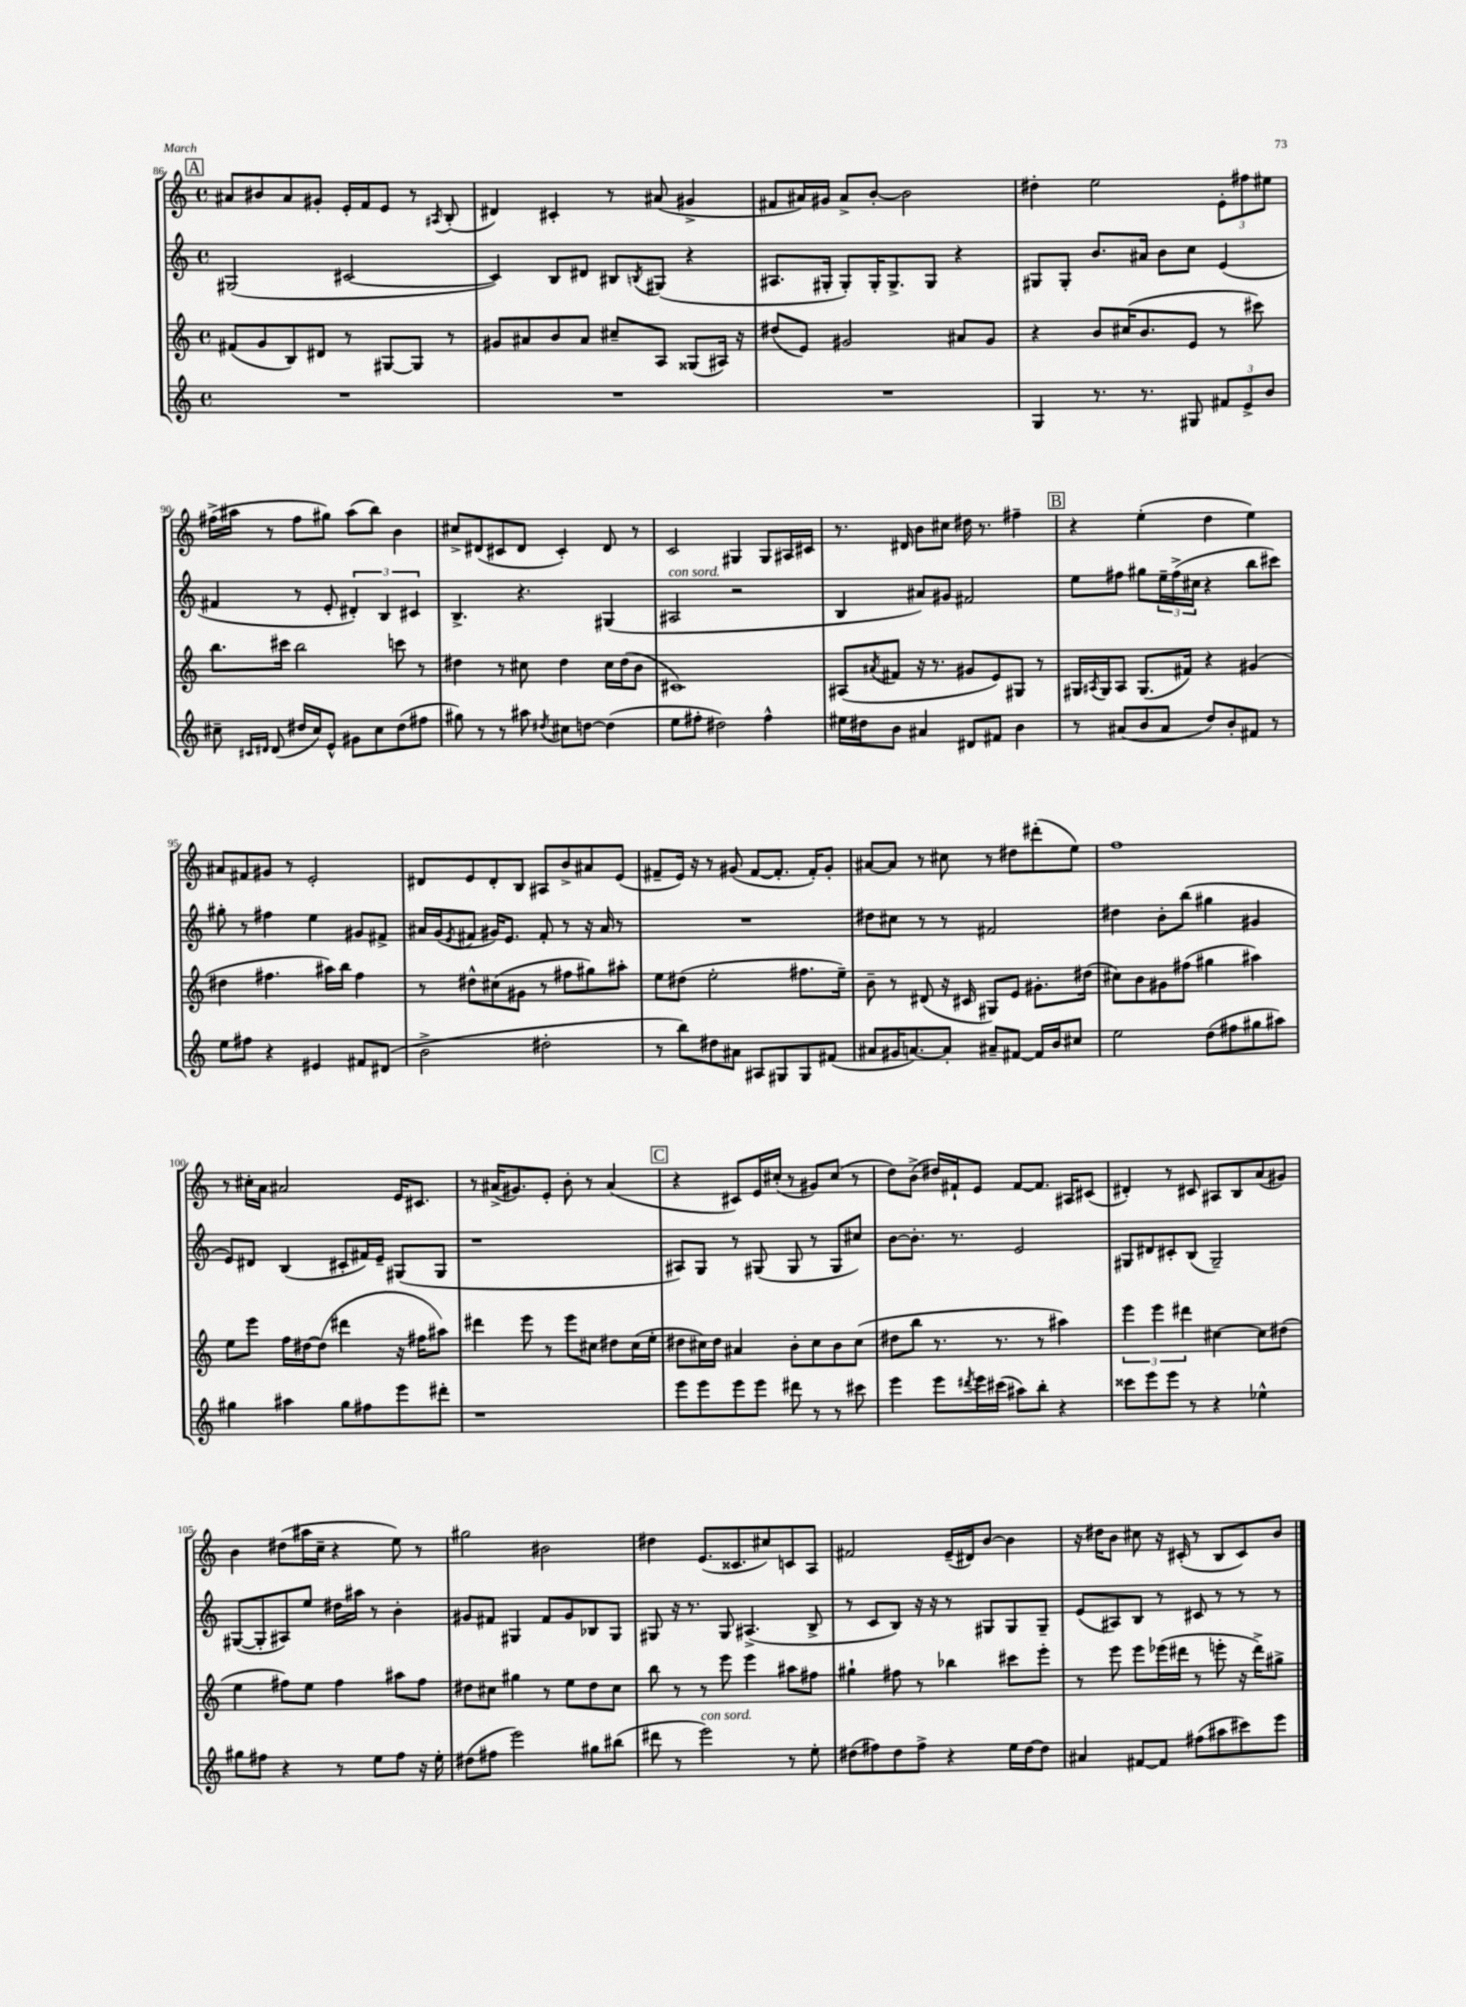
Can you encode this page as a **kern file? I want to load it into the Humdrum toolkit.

**kern	**kern	**kern	**kern
*staff4	*staff3	*staff2	*staff1
*clefG2	*clefG2	*clefG2	*clefG2
*k[]	*k[]	*k[]	*k[]
*M4/4	*M4/4	*M4/4	*M4/4
*met(c)	*met(c)	*met(c)	*met(c)
1r	(8f#	(2G#	8a#
.	8g	.	8b#
.	8B)	.	8a#
.	8d#	.	8g#'
.	8r	[2c#	16e'
.	.	.	16f
.	[8G#	.	8e
.	8G#]	.	8r
.	.	.	8qA#
.	8r	.	(8B'
=	=	=	=
1r	8g#	4c#])	4d#)
.	8a#	.	.
.	8b	8B	4c#'
.	8a#	8d#	.
.	8cc#~	8B#	8r
.	.	8qB	.
.	8A	(8G#	(8a#
.	(8G##	4r	4g#^
.	16A#)	.	.
.	16r	.	.
=	=	=	=
1r	(8dd#	8.A#	8f#
.	8e)	.	16a#)
.	.	16G#'	16g#
.	2g#	8G#')	8a#^
.	.	16G#'	[8b'
.	.	8.G#^	.
.	.	.	2b]
.	.	8G#	.
.	8a#	4r	.
.	8g#	.	.
=	=	=	=
4G	4r	8G#	4dd#'
.	.	8G#'	.
8.r	8b	8.b	2ee
.	(16cc#	.	.
8.r	8.b	16a#	.
.	.	8b	.
8G#	8e	8cc	.
12f#	8r	(4e	12e'
12e^	.	.	12ff#
.	8ccc#)	.	.
12b	.	.	12ee#
=	=	=	=
8cc#~	8.bb	4f#	(16ff#^
.	.	.	16aa#
16qqc#	.	.	.
16qqd#	.	.	.
(8d#	.	.	8r
.	16ccc#	.	.
16dd#	2bb	8r	8ff#
16cc#)	.	.	.
8e^^	.	8e'	8gg#)
8g#	.	6d#')	(8aa#
8cc#	.	.	8bb)
.	.	6B	.
(8dd#	8ccc	.	4b
.	.	6c#	.
8ff#	8r	.	.
=	=	=	=
8gg#)	4dd#	4.B^	8cc#^
8r	.	.	(8d#
8r	8r	.	8c#
8aa#	8cc#	4.r	8d#
8qdd#	.	.	.
8cc#	4dd#	.	4c#')
[8dd	.	.	.
(4dd]	16cc#	(4G#	8d#
.	(16dd#	.	.
.	8b	.	8r
=	=	=	=
8ee	1c#)	2A#	2c
8ff#'	.	.	.
2dd#)	.	.	.
.	.	2r	4G#
4ff#^^	.	.	8G#
.	.	.	16A#
.	.	.	16c#
=	=	=	=
16ee#	(8A#	4B	8.r
16dd#	.	.	.
.	8qa#	.	.
8b	8f#	.	.
.	.	.	16d#
4a#	16r	8a#)	8b
.	8.r	.	.
.	.	8g#	8cc#
8d#	8g#	2f#	16dd#
.	.	.	8.r
8f#	8e)	.	.
4b	8G#	.	4ff#~
.	8r	.	.
=	=	=	=
8r	16G#	8ee	4r
.	8qA#	.	.
.	16G#	.	.
(8a#	8A#	8ff#	.
8b	(8.G#	8gg#	(4ee'
8a#	.	24ee~	.
.	.	(24ff#^	.
.	16f#)	.	.
.	.	24cc#	.
8dd)	4r	4r	4dd
8b'	.	.	.
8f#	(4g#	8bb	4ee)
8r	.	8ccc#)	.
=	=	=	=
8ee	4dd#	8gg#'	8a#
8ff#	.	8r	8f#
4r	4.ff#	4ff#	8g#
.	.	.	8r
4e#	.	4ee	2e'
.	16aa#)	.	.
.	16bb	.	.
8f#	4ff#	8g#	.
(8d#	.	8f#^	.
=	=	=	=
2b^	8r	16a#	8d#
.	.	(16g	.
.	.	8qe	.
.	8dd#^^	8f#	8e
.	(8cc#	16g#)	8d#'
.	.	8.e	.
.	8g#	.	8B
2dd#'	8r	8f#'	8A#
.	8ff#	8r	8b^
.	8gg#)	16r	8a#
.	.	16a#	.
.	8aa#'	8r	(8e
=	=	=	=
8r	8ee	1r	8f#~
8bb)	(8dd#	.	16e)
.	.	.	16r
8dd#	2ee'	.	8r
8a#	.	.	(8g#
8A#	.	.	[8f#
8G#	.	.	8.f#']
8G#	8.ff#	.	.
.	.	.	16f#')
(8f#	.	.	8g#'
.	16ee~)	.	.
=	=	=	=
8a#	8b~	8dd#	[8a#
16g#	8r	8cc#	8a#]
[8.a)	.	.	.
.	(8d#	8r	8r
8a']	16r	8r	8cc#
.	16c#	.	.
8a#~	8G#)	2f#	8r
[8f#	8e	.	8dd#
16f#]	8.g#'	.	(8ddd#'
16b	.	.	.
8cc#	.	.	8ee)
.	(16dd#	.	.
=	=	=	=
2ee	8cc#)	4dd#	1ff
.	8b	.	.
.	8g#	8b'	.
.	(8ff#	(8bb	.
(8dd	4gg#	4gg#	.
8ff#	.	.	.
8gg#	4aa#)	4g#	.
8aa#)	.	.	.
=	=	=	=
4gg#	8ee	8e)	8r
.	8eee	8d#	16cc#'
.	.	.	16a
4aa#	16ff	(4B	2a#
.	[16dd#	.	.
.	(8dd#]	.	.
8gg#	4ddd#	8c#'	.
8ff#	.	16f#)	.
.	.	16e~	.
8eee	16r	(8G#	16e
.	16ff#	.	8.c#
8ddd#'	8aa#)	8G#	.
=	=	=	=
1r	4ddd#	1r	8r
.	.	.	(16a#^
.	.	.	8.g#)
.	8eee	.	.
.	8r	.	8e'
.	8eee	.	8b'
.	8cc#	.	8r
.	8dd#	.	(4a#
.	(16cc#	.	.
.	16ee'	.	.
=	=	=	=
8eee	8dd#	8A#)	4r
8eee	16cc#)	8G	.
.	16dd#	.	.
8eee	4a#	8r	8c#)
8eee	.	(8G#	16e
.	.	.	(16cc#'
8ddd#	8b'	8G#	8r
8r	8cc#	8r	8g#)
8r	8b	8G#	(8cc#
8ccc#	(8cc#	8cc#)	8r
=	=	=	=
4eee	8dd#	[8b	8dd)
.	8bb	8.b']	(8b^
8eee	8.r	.	16dd#)
.	.	8.r	16f#`
8qddd#	.	.	.
16eee	.	.	8e
(16ccc#	8.r	.	.
8aa#)	.	2e	[8f#
8bb'	8r	.	8.f#]
4r	4aa#)	.	.
.	.	.	16A#
.	.	.	(8c#
=	=	=	=
8ccc##	6eee	8G#	4d#')
8eee	.	8d#	.
.	6eee	.	.
8eee	.	8c#'	8r
.	6ddd#	.	.
8r	.	(8B	8c#
4r	[4cc#	2G#~)	8A#
.	.	.	8B
4ee-^^	8cc#]	.	(8a
.	(8dd#	.	8g#)
=	=	=	=
8gg#	4ee	([8G#	4b
8ff#	.	8G#']	.
4r	8ff#)	8A#)	(8dd#
.	8ee	8ee	16aa#
.	.	.	16cc~
8r	4ff#	16dd#	4r
.	.	16aa#	.
8ee	.	8r	.
8ff#	8aa#	4b'	8ee)
16r	8ff#	.	8r
16ee'	.	.	.
=	=	=	=
(8dd#	8dd#	8g#	2gg#
8ff#	8cc#	8f#	.
2eee)	4gg#	4G#	.
.	8r	8f#	2b#
.	8ee	8g#	.
8gg#	8dd#	8B-	.
(8bb#	8cc#	8G#	.
=	=	=	=
8ddd#	8bb	8G#	4dd#
8r	8r	16r	.
.	.	8.r	.
2eee)	8r	.	(8.e
.	8eee	8G#	.
.	.	.	8.c##
.	4eee	(4.A#^	.
.	.	.	8cc#)
8r	8aa#	.	8c
8ee'	8ff#	8B^	8A
=	=	=	=
(8dd#	4gg#`	8r	2f#
8ff#)	.	8c	.
8dd#	8ff#	8B)	.
8ff#^	8r	16r	.
.	.	16r	.
4r	4bb-	8r	(16e~
.	.	.	16d#)
.	.	8G#	[8b
16ee	8ccc#	8G#	4b]
[16dd#	.	.	.
8dd#]	8eee'	8G#~	.
=	=	=	=
4a#	8r	(8e	16r
.	.	.	16dd#
.	8eee	8A#)	8b
[8f#	8eee	8B	8cc#
8f#]	(16eee-	8r	16r
.	16ddd#	.	(16c#'
(8ff#	8r	8c#	8r
8aa#	8eee'	8r	8B
8ccc#)	16r	8r	8c#)
.	16ddd#^)	.	.
8eee	8gg#^	8r	8b
==	==	==	==
*-	*-	*-	*-
